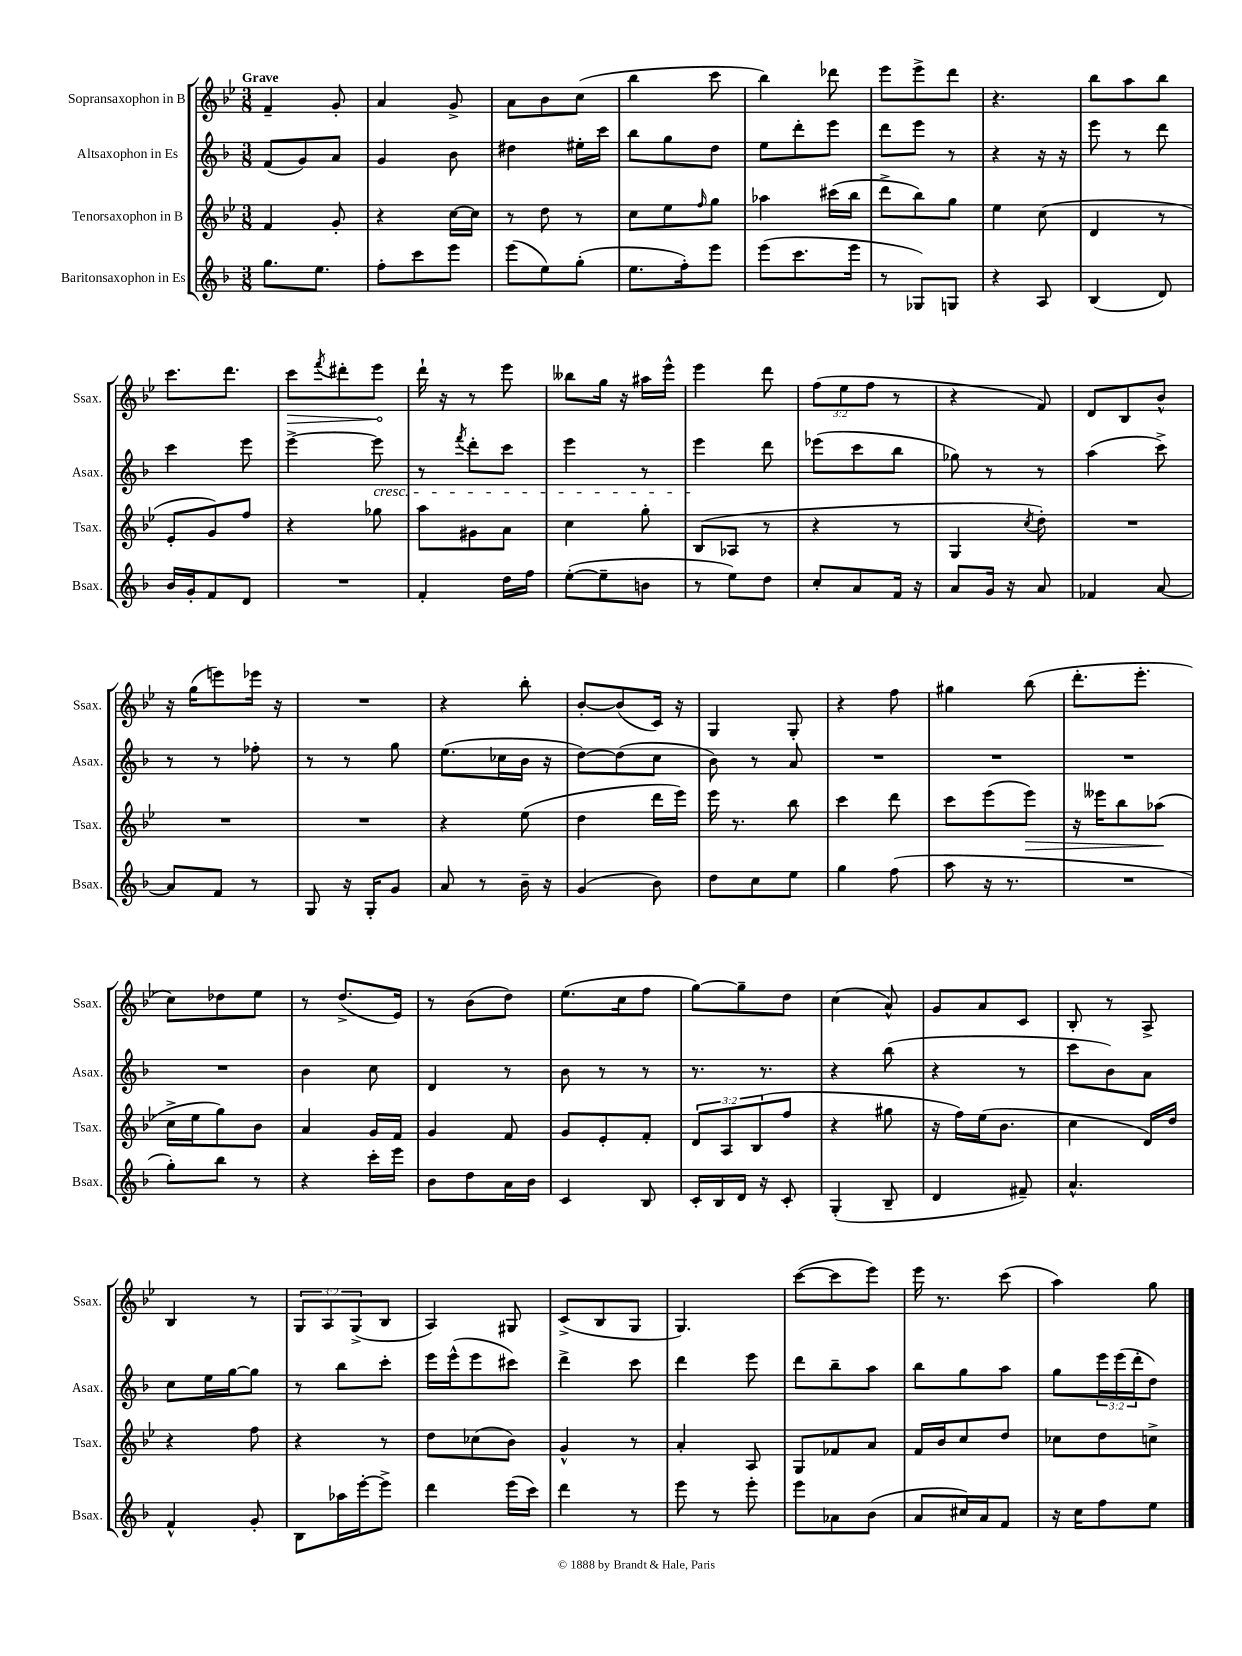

**kern	**kern	**dynam	**kern	**kern	**dynam
*part4	*part3	*part3	*part2	*part1	*part1
*staff4	*staff3	*staff3	*staff2	*staff1	*staff1
*I"Baritonsaxophon in Es	*I"Tenorsaxophon in B	*	*I"Altsaxophon in Es	*I"Sopransaxophon in B	*
*I'Bsax.	*I'Tsax.	*	*I'Asax.	*I'Ssax.	*
*clefG2	*clefG2	*	*clefG2	*clefG2	*
*k[b-]	*k[b-e-]	*	*k[b-]	*k[b-e-]	*
*M3/8	*M3/8	*	*M3/8	*M3/8	*
=1	=1	=1	=1	=1	=1
!	!	!	!	!LO:TX:a:B:t=Grave	!
8.gg\L	4f/	.	(8f/L	4f~/	.
.	.	.	8g/)	.	.
8.ee\J	.	.	.	.	.
.	8g'/	.	8a/J	8g'/	.
=2	=2	=2	=2	=2	=2
8ff'\L	4r	.	4g/	4a/	.
8ccc\	.	.	.	.	.
8eee\J	[16cc\LL	.	8b-\	8g^/	.
.	16cc\JJ]	.	.	.	.
=3	=3	=3	=3	=3	=3
(8eee\L	8r	.	4dd#X\	8a\L	.
8ee\)	8dd\	.	.	8b-\	.
(8gg'\J	8r	.	16ee#X'\LL	(8cc\J	.
.	.	.	16ccc\JJ	.	.
=4	=4	=4	=4	=4	=4
8.ee\L	8cc\L	.	8bb-\L	4bb-\	.
.	8ee-\	.	8gg\	.	.
16ff'\k)	.	.	.	.	.
.	16qqff/	.	.	.	.
8eee\J	8gg\J	.	8dd\J	8ccc\	.
=5	=5	=5	=5	=5	=5
(8eee\L	4aa-X\	.	8ee\L	4bb-\)	.
8.ccc\	.	.	8ddd'\	.	.
.	(16ccc#X\LL	.	8eee\J	8ddd-X\	.
16eee\Jk	16bb-\JJ	.	.	.	.
=6	=6	=6	=6	=6	=6
8r	8ddd^\L	.	8ddd\L	8eee-\L	.
8G-X/L)	8bb-\)	.	8eee\J	8eee-^\	.
8Gn/J	8gg\J	.	8r	8ddd\J	.
=7	=7	=7	=7	=7	=7
4r	4ee-\	.	4r	4.r	.
8A/	(8cc\	.	16r	.	.
.	.	.	16r	.	.
=8	=8	=8	=8	=8	=8
(4B-/	4d/	.	8eee\	8bb-\L	.
.	.	.	8r	8aa\	.
8d/)	8r	.	8ddd\	8bb-\J	.
!!LO:LB:g=z
=9	=9	=9	=9	=9	=9
16b-/LL	8e-'/L	.	4ccc\	8.ccc\L	.
16g'/J	.	.	.	.	.
8f/	8g/)	.	.	.	.
.	.	.	.	8.ddd\J	.
8d/J	8ff/J	.	8eee\	.	.
=10	=10	=10	=10	=10	=10
!	!	!	!	!	!LO:HP:b
4.r	4r	.	[4eee^\	8ccc\L	>
.	.	.	.	8qfff/	.
.	.	.	.	8ddd#X'\	.
!	!	!	!LO:TX:b:i:t=cresc.	!	!
.	8gg-X\	.	8eee\]	8eee-\J	.
.	.	.	.	.	]
=11	=11	=11	=11	=11	=11
4f'/	8aa\L	.	8r	16ddd`\	.
.	.	.	.	16r	.
.	.	.	8qfff/	.	.
.	8g#X\	.	8ddd'\L	8r	.
16dd\LL	8a\J	.	8ccc\J	8eee-\	.
16ff\JJ	.	.	.	.	.
=12	=12	=12	=12	=12	=12
([8ee'\L	4cc\	.	4eee\	8bb--X\L	.
8ee~\]	.	.	.	16gg\Jk	.
.	.	.	.	16r	.
8bn\J	8gg'\	.	8r	16aa#X\LL	.
.	.	.	.	16eee-^^\JJ	.
=13	=13	=13	=13	=13	=13
8r	(8B-/L	.	4eee\	4eee-\	.
8ee\L)	8A-X/J	.	.	.	.
8dd\J	8r	.	8ddd\	8ddd\	.
=14	=14	=14	=14	=14	=14
8cc'/L	4r	.	(8eee-X\L	(12ff\L	.
.	.	.	.	12ee-\	.
8a/	.	.	8ccc\	.	.
.	.	.	.	12ff\J	.
16f/Jk	8r	.	8bb-\J	8r	.
16r	.	.	.	.	.
=15	=15	=15	=15	=15	=15
8a/L	4G/	.	8gg-X\)	4r	.
16g/Jk	.	.	8r	.	.
16r	.	.	.	.	.
.	8qcc/	.	.	.	.
8a/	8dd'\)	.	8r	8f/)	.
=16	=16	=16	=16	=16	=16
4f-X/	4.r	.	(4aa\	8d/L	.
.	.	.	.	8B-/	.
[8a/	.	.	8ccc^\)	8b-^^/J	.
!!LO:LB:g=z
=17	=17	=17	=17	=17	=17
8a/L]	4.r	.	8r	16r	.
.	.	.	.	(16gg\KL	.
8f/J	.	.	8r	8eeen\)	.
8r	.	.	8ff-X'\	16eee-X\Jk	.
.	.	.	.	16r	.
=18	=18	=18	=18	=18	=18
8G/	4.r	.	8r	4.r	.
16r	.	.	8r	.	.
16G'/KL	.	.	.	.	.
8g/J	.	.	8gg\	.	.
=19	=19	=19	=19	=19	=19
8a/	4r	.	(8.ee\L	4r	.
8r	.	.	.	.	.
.	.	.	16cc-X\L	.	.
16b-~\	(8ee-\	.	16b-\JJ	8bb-'\	.
16r	.	.	16r	.	.
=20	=20	=20	=20	=20	=20
(4g/	4dd\	.	[8dd\L)	[8b-'/L	.
.	.	.	(8dd\]	(8b-/]	.
8b-\)	16ddd\LL	.	8cc\J	16c/Jk)	.
.	16eee-\JJ)	.	.	16r	.
=21	=21	=21	=21	=21	=21
8dd\L	16eee-\	.	8b-\)	4G/	.
.	8.r	.	.	.	.
8cc\	.	.	8r	.	.
8ee\J	8bb-\	.	8a/	8G'/	.
=22	=22	=22	=22	=22	=22
4gg\	4ccc\	.	4.r	4r	.
(8ff\	8ddd\	.	.	8ff\	.
=23	=23	=23	=23	=23	=23
8aa\	8ccc\L	.	4.r	4gg#X\	.
16r	(8eee-\	.	.	.	.
8.r	.	.	.	.	.
!	!	!LO:HP:b	!	!	!
.	8eee-\J)	>	.	(8bb-\	.
=24	=24	=24	=24	=24	=24
4.r	16r	.	4.r	8.ddd'\L	.
.	16eee--X\KL	.	.	.	.
.	8bb-\	.	.	.	.
.	.	.	.	8.eee-'\J	.
.	(8aa-X\J	.	.	.	.
.	.	]	.	.	.
!!LO:LB:g=z
=25	=25	=25	=25	=25	=25
8gg'\L)	16cc^\LL	.	4.r	8cc\L)	.
.	16ee-\J	.	.	.	.
8bb-\J	8gg\)	.	.	8dd-X\	.
8r	8b-\J	.	.	8ee-\J	.
=26	=26	=26	=26	=26	=26
4r	4a/	.	4b-\	8r	.
.	.	.	.	(8.dd^/L	.
16ccc'\LL	16g/LL	.	8cc\	.	.
16eee\JJ	16f/JJ	.	.	16e-/Jk)	.
=27	=27	=27	=27	=27	=27
8b-\L	4g/	.	4d/	8r	.
8dd\	.	.	.	(8b-\L	.
16a\L	8f/	.	8r	8dd\J)	.
16b-\JJ	.	.	.	.	.
=28	=28	=28	=28	=28	=28
4c/	8g/L	.	8b-\	(8.ee-\L	.
.	8e-'/	.	8r	.	.
.	.	.	.	16cc\k	.
8B-/	8f'/J	.	8r	8ff\J	.
=29	=29	=29	=29	=29	=29
16c'/LL	12d/L	.	8.r	[8gg\L)	.
16B-/	.	.	.	.	.
.	12A/	.	.	.	.
16d/JJ	.	.	.	8gg~\]	.
.	(12B-/	.	.	.	.
16r	.	.	8.r	.	.
8c'/	8ff/J	.	.	8dd\J	.
=30	=30	=30	=30	=30	=30
(4G'/	4r	.	4r	(4cc\	.
8B-~/	8gg#X\	.	(8bb-\	8a^^/)	.
=31	=31	=31	=31	=31	=31
4d/	16r	.	4r	8g/L	.
.	16ff\LL)	.	.	.	.
.	(16ee-\J	.	.	8a/	.
.	8.b-\J	.	.	.	.
8f#X~/)	.	.	8r	8c/J	.
=32	=32	=32	=32	=32	=32
4.a^^/	4cc\	.	8ccc\L	8B-'/	.
.	.	.	8b-\)	8r	.
.	16d/LL)	.	8a\J	8A^/	.
.	16dd/JJ	.	.	.	.
!!LO:LB:g=z
=33	=33	=33	=33	=33	=33
4f^^/	4r	.	8cc\L	4B-/	.
.	.	.	16ee\L	.	.
.	.	.	[16gg\J	.	.
8g'/	8ff\	.	8gg\J]	8r	.
=34	=34	=34	=34	=34	=34
8B-\L	4r	.	8r	12G/L	.
.	.	.	.	12A/	.
16aa-X\L	.	.	8bb-\L	.	.
.	.	.	.	(12G^/	.
[16eee'\J	.	.	.	.	.
8eee^\J]	8r	.	8ccc'\J	8B-/J	.
=35	=35	=35	=35	=35	=35
4ddd\	8dd\L	.	16eee\LL	4A/)	.
.	.	.	(16eee^^\J	.	.
.	(8cc-X\	.	8eee\	.	.
(16eee\LL	8b-\J)	.	8ccc#X\J)	8G#X/	.
16ccc\JJ)	.	.	.	.	.
=36	=36	=36	=36	=36	=36
4ddd\	4g^^/	.	4ddd^\	(8c^/L	.
.	.	.	.	8B-/	.
8r	8r	.	8ccc\	8G/J	.
=37	=37	=37	=37	=37	=37
8eee\	4a'/	.	4ddd\	4.G/)	.
8r	.	.	.	.	.
8eee'\	8A/	.	8eee\	.	.
=38	=38	=38	=38	=38	=38
8eee\L	8G/L	.	8ddd\L	([8ccc\L	.
8a-X\	8f-X/	.	8bb-~\	8ccc\]	.
(8b-\J	8a/J	.	8aa\J	8eee-\J)	.
=39	=39	=39	=39	=39	=39
8a/L	16f/LL	.	8bb-\L	16eee-\	.
.	16b-/J	.	.	8.r	.
16cc#X/L)	8cc/	.	8gg\	.	.
16a/J	.	.	.	.	.
8f/J	8dd/J	.	8aa\J	(8ccc\	.
=40	=40	=40	=40	=40	=40
16r	8cc-X\L	.	8gg\L	4aa\)	.
16cc\KL	.	.	.	.	.
8ff\	8dd\	.	24eee\L	.	.
.	.	.	(24eee\	.	.
.	.	.	24ddd'\J	.	.
8ee\J	8ccn^\J	.	8dd\J)	8gg\	.
==	==	==	==	==	==
*-	*-	*-	*-	*-	*-
